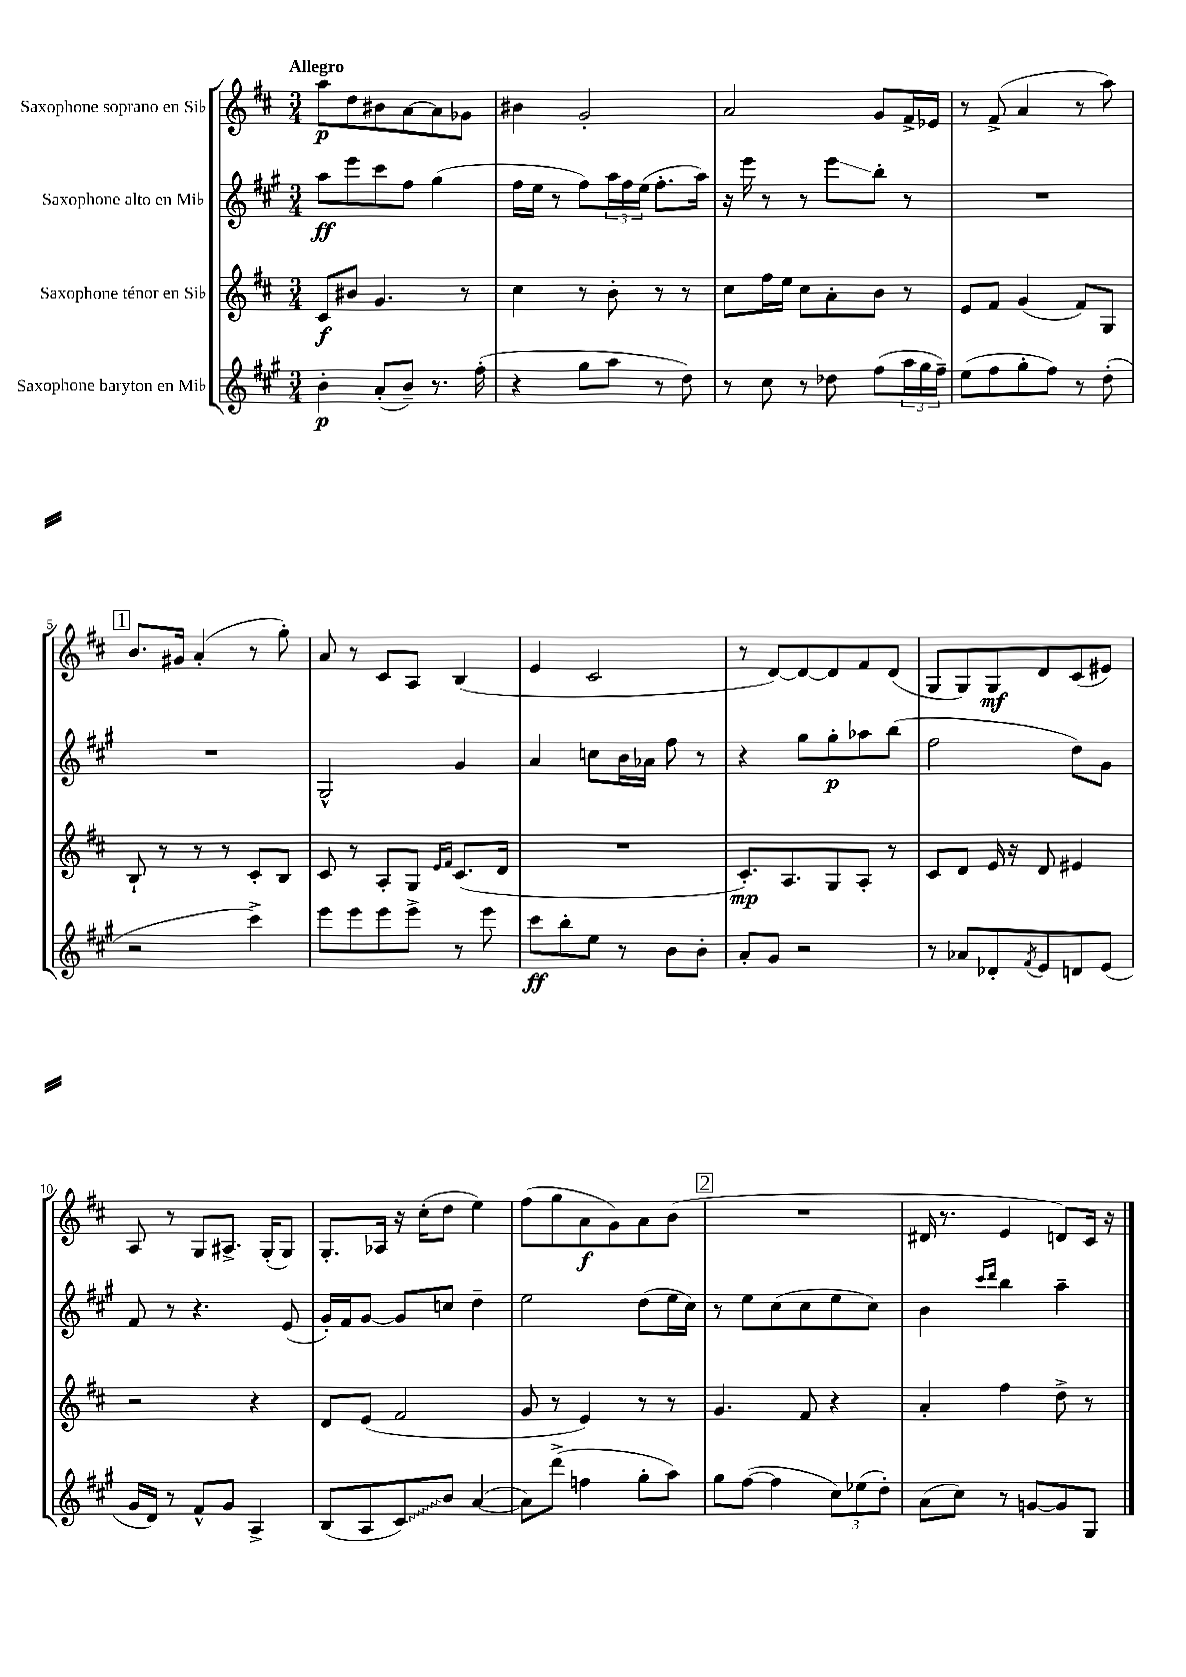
<<
\new StaffGroup <<
\new Staff = "s0" \with { instrumentName = "Saxophone soprano en Sib" } {
    \clef treble \key d \major \numericTimeSignature \time 3/4 \tempo "Allegro"
    a''8\p d''8 bis'8 a'8~ a'8 ges'8 |
    bis'4 g'2-. |
    a'2 g'8 fis'16-> ees'16 |
    r8 fis'8->( a'4 r8 a''8) |
    \mark \markup { \box "1" } b'8. gis'16 a'4-.( r8 g''8-.) |
    a'8 r8 cis'8 a8 b4( |
    e'4 cis'2 |
    r8 d'8~) d'8~ d'8 fis'8 d'8( |
    g8 g8) g8\mf d'8 cis'8( eis'8) |
    a8 r8 g8 ais8.-> g16-.( g8) |
    g8.-. aes16 r16 cis''16-.( d''8 e''4) |
    fis''8( g''8 a'8\f g'8) a'8 b'8( |
    \mark \markup { \box "2" } R2. |
    dis'16 r8. e'4 d'8) cis'16 r16 \bar "|." |
}
\new Staff = "s1" \with { instrumentName = "Saxophone alto en Mib" } {
    \clef treble \key a \major \numericTimeSignature \time 3/4
    a''8\ff e'''8 cis'''8 fis''8 gis''4( |
    fis''16 e''16 r8 fis''8) \tuplet 3/2 { a''16 fis''16 e''16( } fis''8.-. a''16) |
    r16 e'''16 r8 r8 e'''8\glissando b''8-. r8 |
    R2. |
    \mark \markup { \box "1" } R2. |
    gis2-^ gis'4 |
    a'4 c''8 b'16 aes'16 fis''8 r8 |
    r4 gis''8 gis''8-.\p aes''8 b''8( |
    fis''2 d''8) gis'8 |
    fis'8 r8 r4. e'8( |
    gis'16-.) fis'16 gis'8~ gis'8 c''8 d''4-- |
    e''2 d''8( e''16 cis''16) |
    \mark \markup { \box "2" } r8 e''8 cis''8( cis''8 e''8 cis''8) |
    b'4 \grace { cis'''16 d'''16 } b''4 a''4-- \bar "|." |
}
\new Staff = "s2" \with { instrumentName = "Saxophone ténor en Sib" } {
    \clef treble \key d \major \numericTimeSignature \time 3/4
    cis'8\f bis'8 g'4. r8 |
    cis''4 r8 b'8-. r8 r8 |
    cis''8 fis''16 e''16 cis''8 a'8-. b'8 r8 |
    e'8 fis'8 g'4( fis'8) g8 |
    \mark \markup { \box "1" } b8-! r8 r8 r8 cis'8-. b8 |
    cis'8 r8 a8-. g8 \grace { e'16 fis'16 } cis'8.( d'16 |
    R2. |
    cis'8.-.\mp) a8. g8 a8-. r8 |
    cis'8 d'8 e'16 r16 d'8 eis'4 |
    r2 r4 |
    d'8 e'8( fis'2 |
    g'8 r8 e'4) r8 r8 |
    \mark \markup { \box "2" } g'4. fis'8 r4 |
    a'4-. fis''4 d''8-> r8 \bar "|." |
}
\new Staff = "s3" \with { instrumentName = "Saxophone baryton en Mib" } {
    \clef treble \key a \major \numericTimeSignature \time 3/4
    b'4-.\p a'8-.( b'8--) r8. fis''16-.( |
    r4 gis''8 a''8 r8 d''8) |
    r8 cis''8 r8 des''8 fis''8( \tuplet 3/2 { a''16 gis''16 fis''16--) } |
    e''8( fis''8 gis''8-. fis''8) r8 d''8-.( |
    \mark \markup { \box "1" } r2 cis'''4->) |
    e'''8 e'''8 e'''8 e'''8-> r8 e'''8 |
    cis'''8\ff b''8-. e''8 r8 b'8 b'8-. |
    a'8-. gis'8 r2 |
    r8 aes'8 des'8-. \acciaccatura { fis'8 } e'8 d'8 e'8( |
    gis'16 d'16) r8 fis'8-^ gis'8 a4-> |
    b8( a8 \once \override Glissando.style = #'zigzag cis'8\glissando) b'8 a'4~( |
    a'8) d'''8->( f''4 gis''8-. a''8) |
    \mark \markup { \box "2" } gis''8 fis''8~( fis''4 \tuplet 3/2 { cis''8) ees''8( d''8-.) } |
    a'8( cis''8) r8 g'8~ g'8 gis8 \bar "|." |
}
>>
>>
